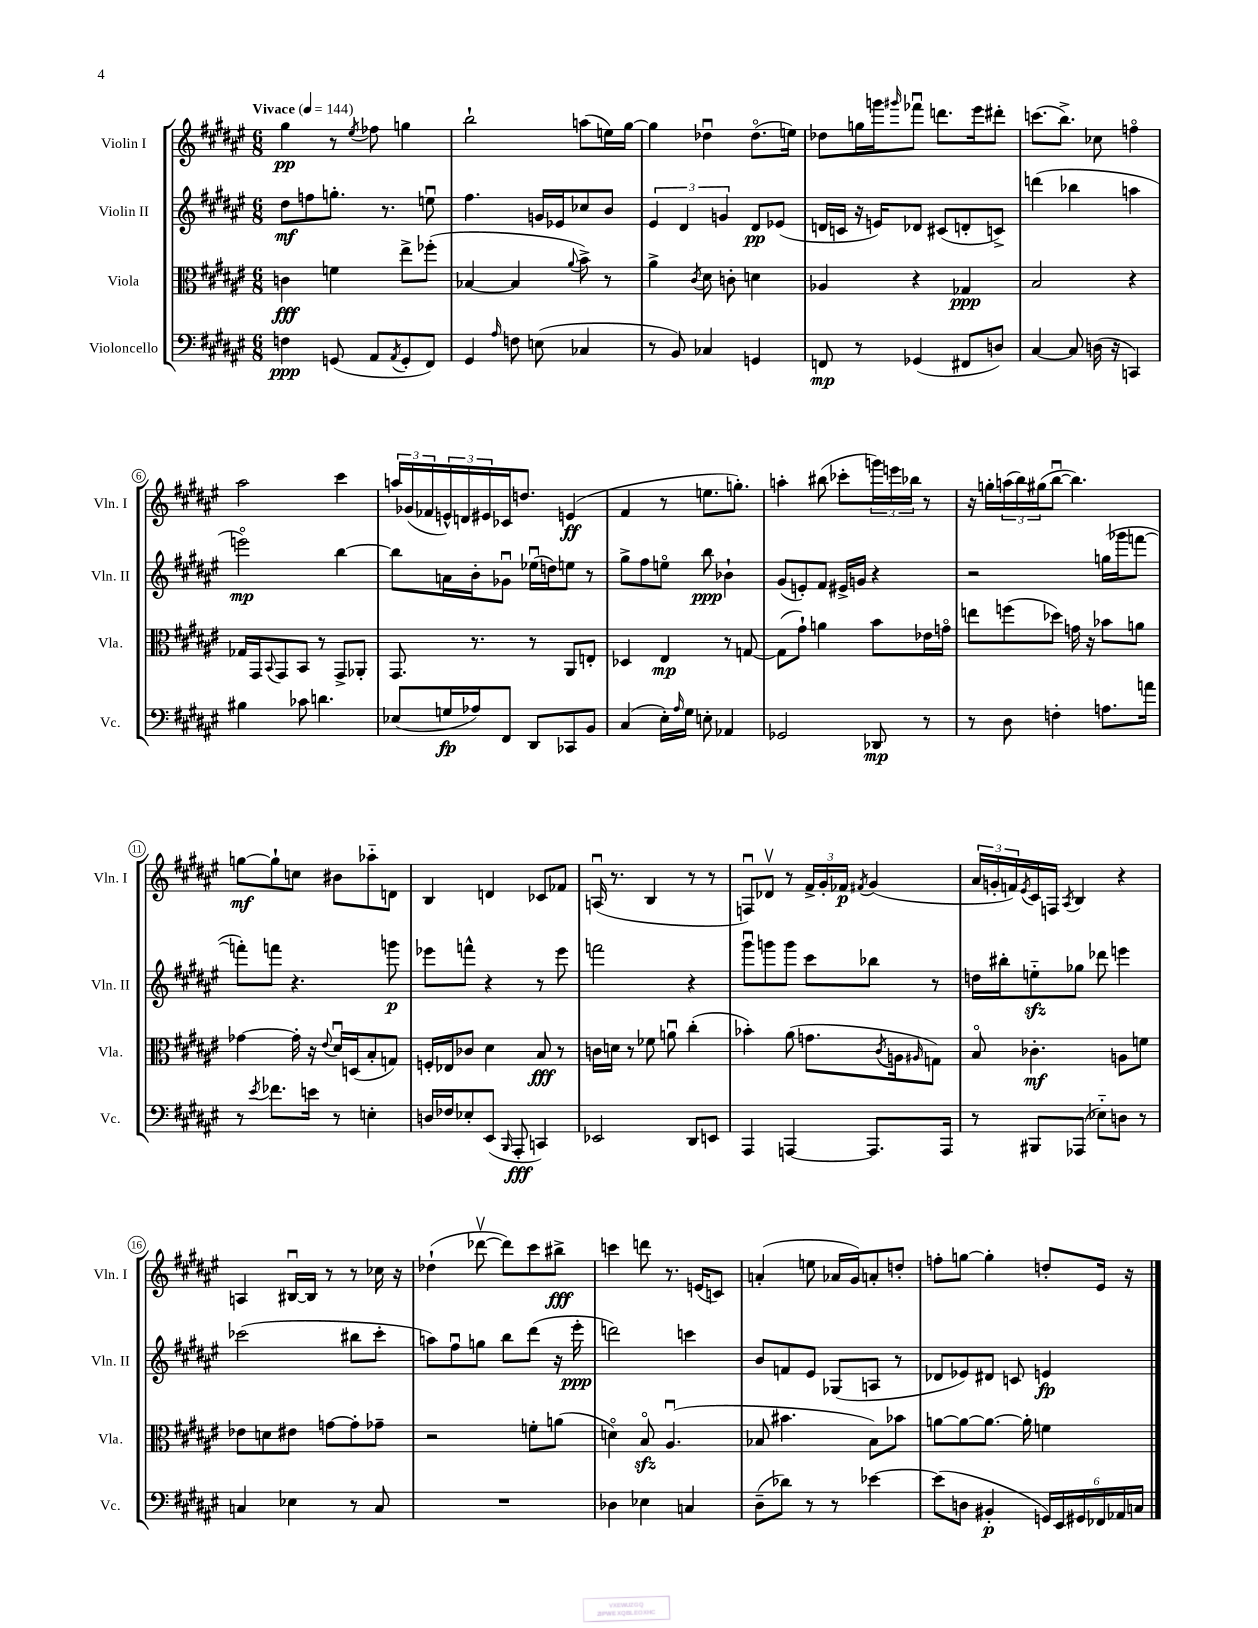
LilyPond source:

<<
\new StaffGroup <<
\new Staff = "s0" \with { instrumentName = "Violin I" shortInstrumentName = "Vln. I" } {
    \clef treble \key fis \major \numericTimeSignature \time 6/8 \tempo "Vivace" 4 = 144
    gis''4\pp r8 \acciaccatura { eis''8 } fes''8 g''4 |
    b''2-! a''8( e''16) gis''16~ |
    gis''4 des''4\downbow des''8.\flageolet( e''16) |
    des''8 g''16 g'''16 \grace { gis'''16 } fes'''8\downbow d'''8. eis'''16 dis'''8-. |
    c'''8.( b''8.->) ces''8 f''4\flageolet |
    ais''2 cis'''4 |
    \tuplet 3/2 { a''16 ges'16( fes'16 } \tuplet 3/2 { e'16-^) d'16 eis'16 } ces'16 d''8. e'4\ff( |
    fis'4 r8 e''8. g''8.-.) |
    a''4-. bis''8( ces'''8-. \tuplet 3/2 { g'''16) e'''16 bes''16 } r8 |
    r16 g''16-. \tuplet 3/2 { a''16( b''16) gis''16( } b''8~\downbow b''4.) |
    g''8~\mf g''8-! c''8 bis'8 aes''8-_ d'8 |
    b4 d'4 ces'8 fes'8 |
    a16\downbow( r8. b4 r8 r8 |
    f8\downbow) des'8\upbow r8 \tuplet 3/2 { fis'16-> gis'16-. fes'16\p } \acciaccatura { fis'8 } gis'4( |
    \tuplet 3/2 { ais'16 g'16-. f'16) } \acciaccatura { eis'8 } cis'16 f16 \acciaccatura { ais8 } b4 r4 |
    a4 bis16~\downbow bis16 r8 r8 ces''16 r16 |
    des''4-!( des'''8~\upbow des'''8) cis'''8 bis''8->\fff |
    c'''4 d'''8 r8. e'16( c'8) |
    a'4-.( e''8 aes'16 gis'16) a'8-. d''8-. |
    f''8-. g''8~ g''4-. d''8-. eis'16 r16 \bar "|." |
}
\new Staff = "s1" \with { instrumentName = "Violin II" shortInstrumentName = "Vln. II" } {
    \clef treble \key fis \major \numericTimeSignature \time 6/8
    dis''8\mf f''8 g''8.-. r8. e''8\downbow |
    fis''4. g'16 ees'16 ces''8 b'8 |
    \tuplet 3/2 { eis'4 dis'4 g'4 } dis'8\pp ees'8( |
    d'16 c'16 r16 e'16) des'8 cis'8( d'8-. c'8->) |
    d'''4( bes''4 a''4 |
    e'''2\flageolet\mp) b''4~ |
    b''8 a'16 b'16-. ges'8\downbow ees''16\downbow( d''16) e''8 r8 |
    gis''8-> fis''8 e''8\flageolet b''8\ppp bes'4-! |
    gis'8( e'8-.) fis'8 eis'16-> g'16 r4 |
    r2 g''16( ges'''16 f'''8~ |
    f'''8-.) f'''8 r4. g'''8\p |
    ees'''8 f'''8-^ r4 r8 ees'''8 |
    f'''2 r4 |
    gis'''8\downbow g'''8 g'''8 cis'''8 bes''8 r8 |
    d''16 bis''16-. e''8-_\sfz ges''8 des'''8 e'''4 |
    ces'''2( bis''8 ces'''8-. |
    a''8) fis''8\downbow g''8 b''8 dis'''8( r16 eis'''16-.\ppp |
    d'''2) c'''4 |
    b'8 f'8 eis'8 ges8( a8 r8 |
    des'8 ees'8) dis'8 c'8 e'4\fp \bar "|." |
}
\new Staff = "s2" \with { instrumentName = "Viola" shortInstrumentName = "Vla." } {
    \clef alto \key fis \major \numericTimeSignature \time 6/8
    c'4\fff f'4 eis''8-> fes''8-.( |
    bes4~ bes4 \appoggiatura { ais'8 } b'8->) r8 |
    ais'4-> \acciaccatura { cis'8 } dis'8 c'8-. d'4 |
    aes4 r4 ges4\ppp |
    b2 r4 |
    ges16 gis,16 \appoggiatura { b,8 } gis,8 b,8 r8 gis,8-> aes,8-. |
    gis,8. r8. r8 ais,8 e8-. |
    des4 eis4\mp r8 g8~ |
    g8( gis'8-!) a'4 b'8 ees'16 g'16\flageolet |
    e''8 f''8( des''8) g'16 r16 bes'8 a'8 |
    ges'4~ ges'16-. r16 \appoggiatura { eis'8 } dis'16\downbow d16( b8-. g8) |
    f16-. ees16 ces'8 dis'4 b8\fff r8 |
    c'16 d'16 r8 fes'8 a'8\downbow cis''4-.( |
    bes'4-.) ais'8( g'8. \acciaccatura { cis'8 } a16 \grace { ais16 } g8) |
    b8\flageolet ces'4.-.\mf a8 f'8 |
    ees'8 d'8 eis'8 g'8~ g'8-. ges'8-- |
    r2 f'8-. a'8( |
    d'4\flageolet) b8\flageolet\sfz ais4.\downbow( |
    bes8 bis'4. bes8) bes'8 |
    a'8~ a'8~ a'8.~ a'16-. f'4 \bar "|." |
}
\new Staff = "s3" \with { instrumentName = "Violoncello" shortInstrumentName = "Vc." } {
    \clef bass \key fis \major \numericTimeSignature \time 6/8
    f4\ppp g,8( ais,8 \acciaccatura { ais,8 } g,8-. fis,8) |
    gis,4 \grace { ais16 } f8 e8( ces4 |
    r8 b,8) ces4 g,4 |
    f,8\mp r8 ges,4( fis,8 d8) |
    cis4~ cis8 d16( r16 c,4) |
    bis4 ces'8 d'4. |
    ees8( g16\fp aes16) fis,8 dis,8 ces,8 b,8 |
    cis4( eis16-.) \grace { ais16 } gis16 e8-. aes,4 |
    ges,2 des,8\mp r8 |
    r8 dis8 f4-. a8. a'16 |
    r8 \acciaccatura { eis'8 } fes'8. e'16 r8 e4-. |
    d16 fes16 ees8-. eis,8( \grace { b,,16 } ais,,8-.\fff c,4) |
    ees,2 dis,8 e,8 |
    ais,,4 a,,4~ a,,8. a,,16 |
    r8 bis,,8 aes,,8( ees8-_) d8 r8 |
    c4 ees4 r8 c8 |
    R2. |
    des4 ees4 c4 |
    dis8--( des'8) r8 r8 ees'4~ |
    ees'8( d8 bis,4-.\p \tuplet 6/4 { g,16) eis,16 gis,16 fes,16 aes,16 c16 } \bar "|." |
}
>>
>>
\layout { \context { \Score \override BarNumber.stencil = #(make-stencil-circler 0.1 0.3 ly:text-interface::print) } }
